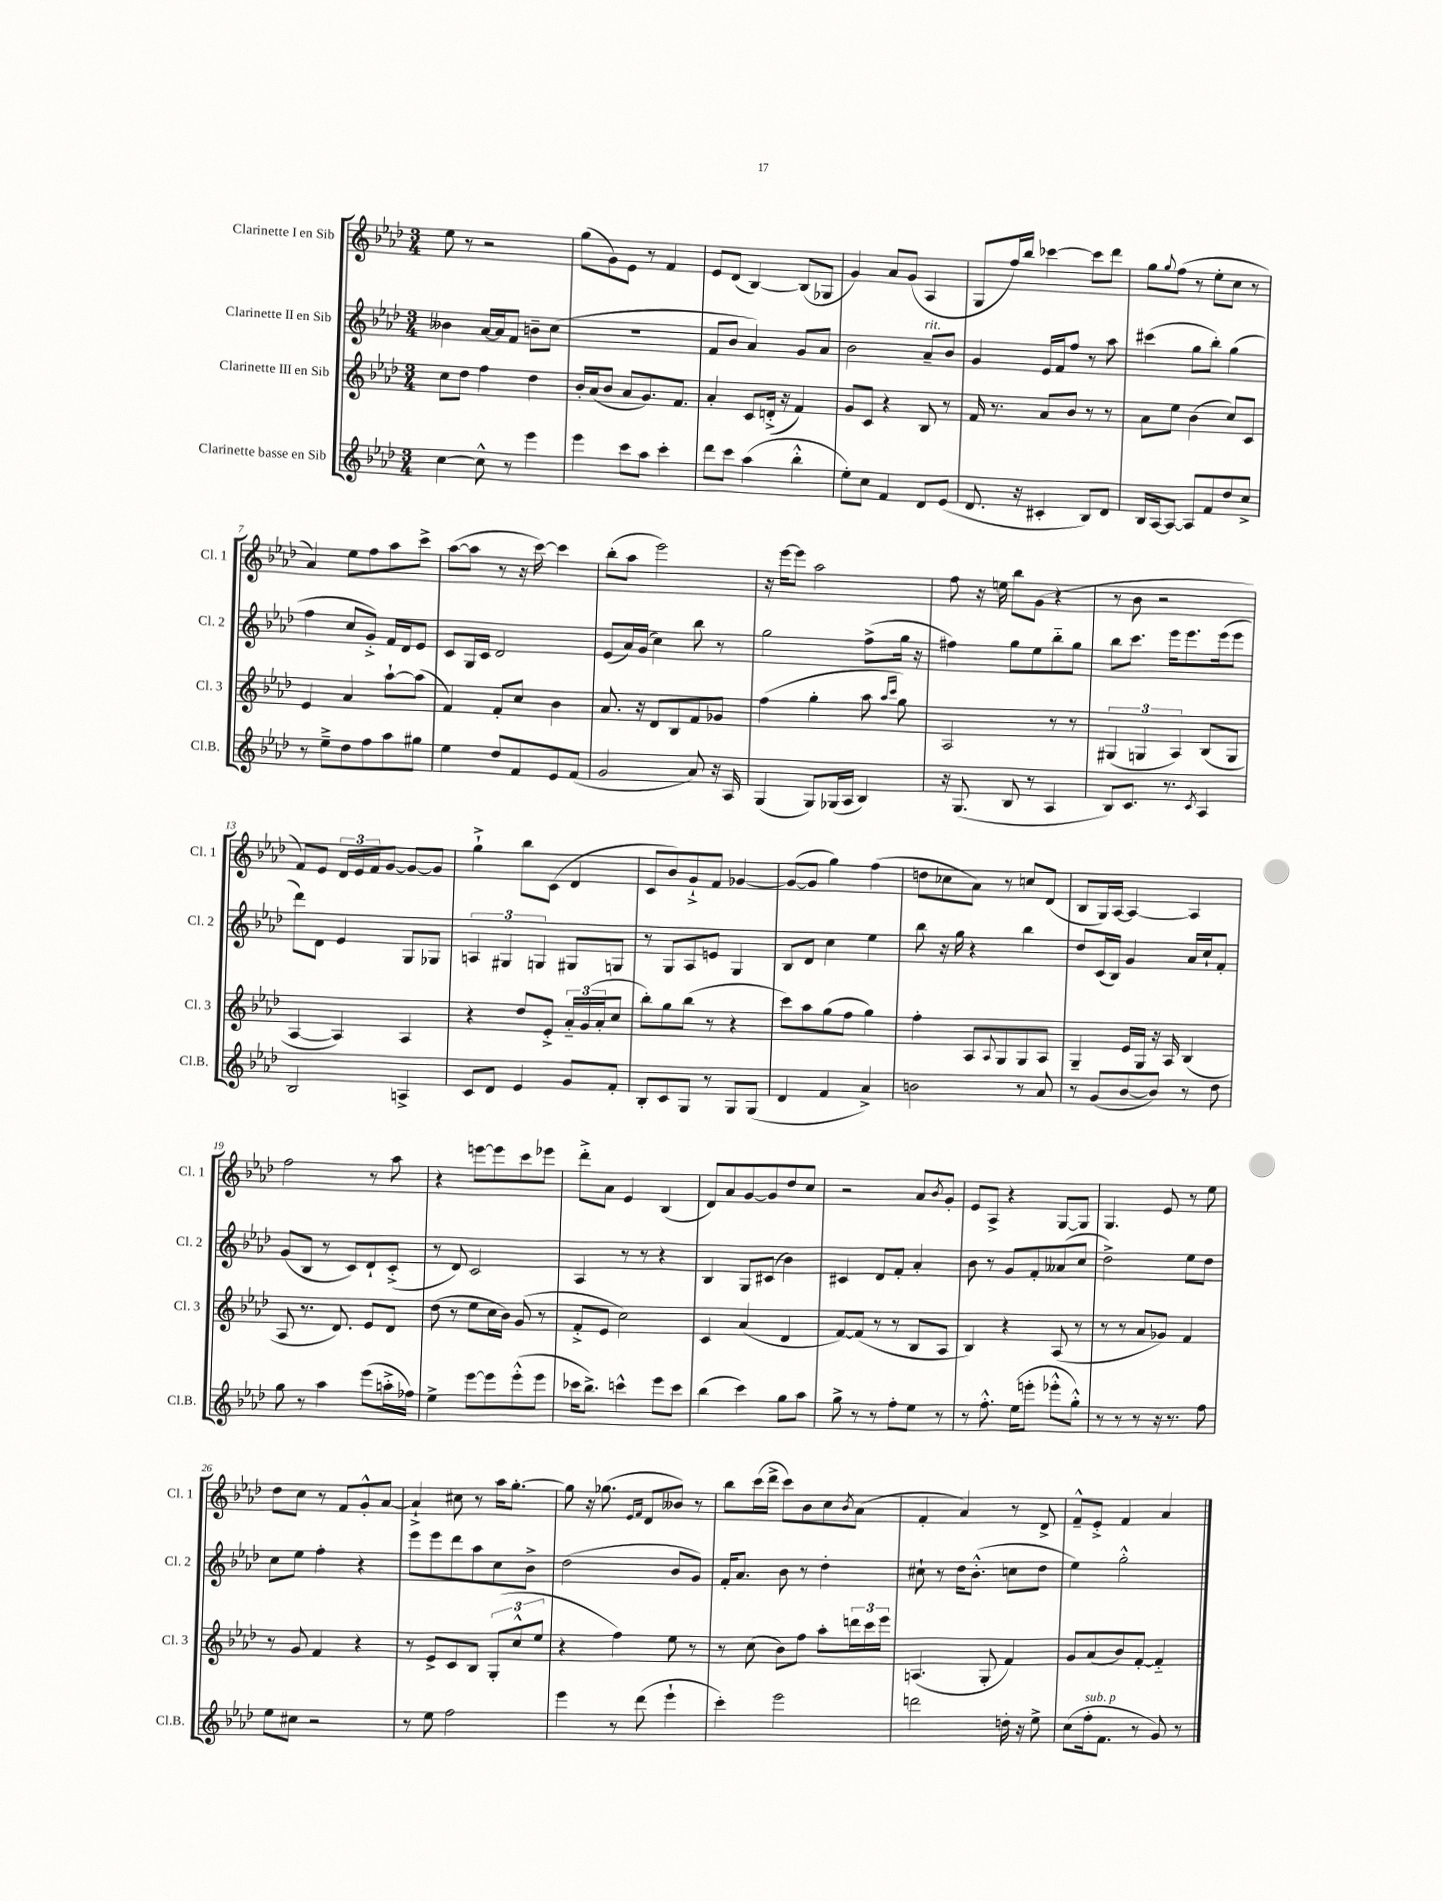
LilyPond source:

<<
\new StaffGroup <<
\new Staff = "s0" \with { instrumentName = "Clarinette I en Sib" shortInstrumentName = "Cl. 1" } {
    \clef treble \key aes \major \numericTimeSignature \time 3/4
    ees''8 r8 r2 |
    g''8( g'8) ees'8 r8 f'4 |
    ees'8 des'8( bes4~) bes8( ges8 |
    g'4) aes'8 g'8( aes4 |
    g8 f''16) bes''16 ces'''4~ ces'''8 des'''8 |
    g''8 \appoggiatura { g''8 } f''8( r8 ees''8-. c''8 r8 |
    aes'4) ees''8 f''8 aes''8 c'''8-> |
    aes''8~( aes''8 r8 r16 c'''16~) c'''4 |
    bes''8-.( aes''8 ees'''2) |
    r16 ees'''16~ ees'''8 aes''2 |
    f''8 r16 e''16 bes''8 g'8( r4 |
    r8 bes'8 r2 |
    f'8) ees'8 \tuplet 3/2 { des'16 ees'16 f'16 } g'8~ g'8~ g'8 |
    g''4-!-> bes''8 c'8( des'4 |
    c'8 bes'8) g'8-!-> f'8 ges'4~ |
    ges'8~( ges'8 g''4) f''4( |
    d''8 ces''8 aes'8) r8 c''8 des'8( |
    bes8 g16) aes16~ aes4~ aes4 |
    f''2 r8 aes''8 |
    r4 e'''8~ e'''8 c'''8 ees'''8 |
    des'''8-.-> aes'8 ees'4 bes4( |
    des'8) aes'8 g'8~ g'8 des''8 c''8 |
    r2 aes'8 \acciaccatura { bes'8 } g'8-. |
    ees'8 aes8-> r4 g8~ g8 |
    g4. ees'8 r8 ees''8 |
    des''8 c''8 r8 f'8 g'8-.-^ aes'8~ |
    aes'4-!-> cis''8 r8 aes''16 g''8.~-. |
    g''8 r16 ges''8.( \grace { ees'16 f'16 } des'8 beses'8) r8 |
    bes''8 c'''16( des'''16-> c'''8) bes'8 c''8 \acciaccatura { bes'8 } aes'8( |
    f'4-. aes'4) r8 des'8-> |
    f'8---^ ees'8-.-> f'4 aes'4 \bar "|." |
}
\new Staff = "s1" \with { instrumentName = "Clarinette II en Sib" shortInstrumentName = "Cl. 2" } {
    \clef treble \key aes \major \numericTimeSignature \time 3/4
    beses'4 aes'16~ aes'16 f'8 b'8-- c''8( |
    R2. |
    f'8 bes'8 aes'4) g'8 aes'8 |
    bes'2 aes'8--^\markup { \italic "rit." } bes'8 |
    g'4 ees'16 f'16 f''8 r8 aes''8 |
    cis'''4( g''8 bes''8-.) g''4( |
    f''4 c''8 g'8-.->) f'16 des'16 ees'8 |
    c'8 g16 c'16 des'2 |
    ees'8( aes'16) g'16( c''4) bes''8 r8 |
    g''2 f''8->( g''16 r16 |
    fis''4) g''8 ees''8 bes''8-_ g''8 |
    bes''8 c'''8. ees'''16 ees'''8. ees'''16( ees'''8 |
    des'''8) des'8 ees'4 g8 ges8 |
    \tuplet 3/2 { a4 gis4 g4 } gis8 g8 |
    r8 g8 aes8 e'8 g4 |
    bes8 des'8 c''4 ees''4 |
    bes''8 r16 g''16 r4 bes''4 |
    des''8 c'16( bes16) g'4 aes'16 c''16-! f'8-. |
    g'8( bes8 r8 c'8) des'8-! c'8-.->( |
    r8 des'8) c'2 |
    aes4 r8 r8 r4 |
    bes4 g8 cis'8( bes'4) |
    cis'4 des'8 f'8-. aes'4-. |
    bes'8 r8 g'8 f'8-. aeses'8( c''8 |
    des''2->) ees''8 des''8 |
    c''8 ees''8 f''4-. r4 |
    ees'''8 ees'''8 des'''8 aes''8 c''8 bes'8-> |
    des''2( bes'8 g'8) |
    f'16-. aes'8. bes'8 r8 des''4-. |
    cis''8-! r8 des''16 bes'8.-.-^( c''8 des''8 |
    ees''4) g''2-.-^ \bar "|." |
}
\new Staff = "s2" \with { instrumentName = "Clarinette III en Sib" shortInstrumentName = "Cl. 3" } {
    \clef treble \key aes \major \numericTimeSignature \time 3/4
    c''8 des''8 f''4 des''4 |
    bes'16-. aes'16( bes'8 aes'8 g'8.) f'8. |
    aes'4-. c'8 d'16-.->( r16 f'4) |
    g'8 c'8 r4 bes8 r8 |
    f'16 r8. aes'8 bes'8 r8 r8 |
    aes'8 ees''8 bes'4( c''8) c'8 |
    ees'4 aes'4 aes''8~-! aes''8( |
    f'4) f'8-. c''8 bes'4 |
    aes'8. r16 des'8 bes8 f'8 ges'8 |
    f''4( g''4-. aes''8 \grace { aes''16 c'''16 } g''8) |
    aes2 r8 r8 |
    \tuplet 3/2 { gis4( g4 aes4) } bes8( g8 |
    aes4~ aes4) aes4 |
    r4 des''8 ees'8-.-> \tuplet 3/2 { aes'16-_ g'16( aes'16-. } c''8 |
    bes''8-.) g''8 bes''8( r8 r4 |
    c'''8) aes''8 g''8( f''8 g''4) |
    f''4-. aes8 \appoggiatura { aes8 } g8 g8 aes8 |
    g4-- ees'16 g16 r16 aes16 bes4( |
    aes8 r8. des'8.) ees'8 des'8 |
    des''8( r8 ees''8 c''16 bes'16) g'8( r8 |
    f'8-.-> ees'8 c''2) |
    c'4 aes'4( des'4 |
    f'8~) f'8( r8 r8 bes8 aes8 |
    bes4) r4 aes8( r8 |
    r8 r8 aes'8 ges'8) f'4 |
    r8 g'8 f'4 r4 |
    r8 ees'8-> c'8 bes8 \tuplet 3/2 { g8-.( c''8-^ ees''8 } |
    r4 f''4) ees''8 r8 |
    r8 c''8( bes'8) f''8 aes''8-. \tuplet 3/2 { d'''16 c'''16 ees'''16 } |
    a4.( g8-. f'4) |
    g'8 aes'8( bes'8) f'8~-. f'4-_ \bar "|." |
}
\new Staff = "s3" \with { instrumentName = "Clarinette basse en Sib" shortInstrumentName = "Cl.B." } {
    \clef treble \key aes \major \numericTimeSignature \time 3/4
    c''4~ c''8-^ r8 ees'''4 |
    ees'''4 c'''8 aes''8 c'''4-. |
    des'''8 c'''8 aes''4( bes''4-.-^ |
    ees''8-.) c''8 f'4 des'8 ees'8( |
    des'8. r16 cis'4-. bes8) des'8 |
    bes16 aes16~ aes8~ aes8 f'8 des''8 c''8-> |
    r8 ees''8---> des''8 f''8 aes''8 gis''8 |
    ees''4 des''8 f'8 ees'8 f'8( |
    g'2 aes'8) r16 aes16 |
    g4( g8) ges16( aes16 bes4) |
    r16 g8.( bes8 r8 aes4 |
    bes8) c'8. r8. \acciaccatura { c'8 } aes4 |
    bes2 a4-> |
    c'8 des'8 ees'4 g'8 f'8-. |
    bes8-. c'8 g8 r8 g8 g8( |
    des'4 f'4 aes'4->) |
    b'2 r8 aes'8 |
    r8 g'8( bes'8~ bes'8) r8 des''8 |
    g''8 r8 aes''4 ees'''8( a''16-.-> fes''16) |
    ees''4-> ees'''8~ ees'''8 ees'''8-.-^( ees'''8 |
    ces'''16 bes''8.->) c'''4-^ ees'''8 c'''8 |
    bes''4( c'''4) g''8 aes''8 |
    g''8-> r8 r8 f''8-. ees''8 r8 |
    r8 f''8.-.-^ ees''16( e'''8-. ees'''8-.-^ g''8-.-^) |
    r8 r8 r8 r16 r8. f''8 |
    ees''8 cis''8 r2 |
    r8 ees''8 f''2 |
    ees'''4 r8 des'''8( ees'''4-! |
    c'''4-.) ees'''2 |
    d'''2 d''16-. r16 ees''8-> |
    c''8( f''16-.^\markup { \italic "sub. p" } f'8. r8 g'8) r8 \bar "|." |
}
>>
>>
